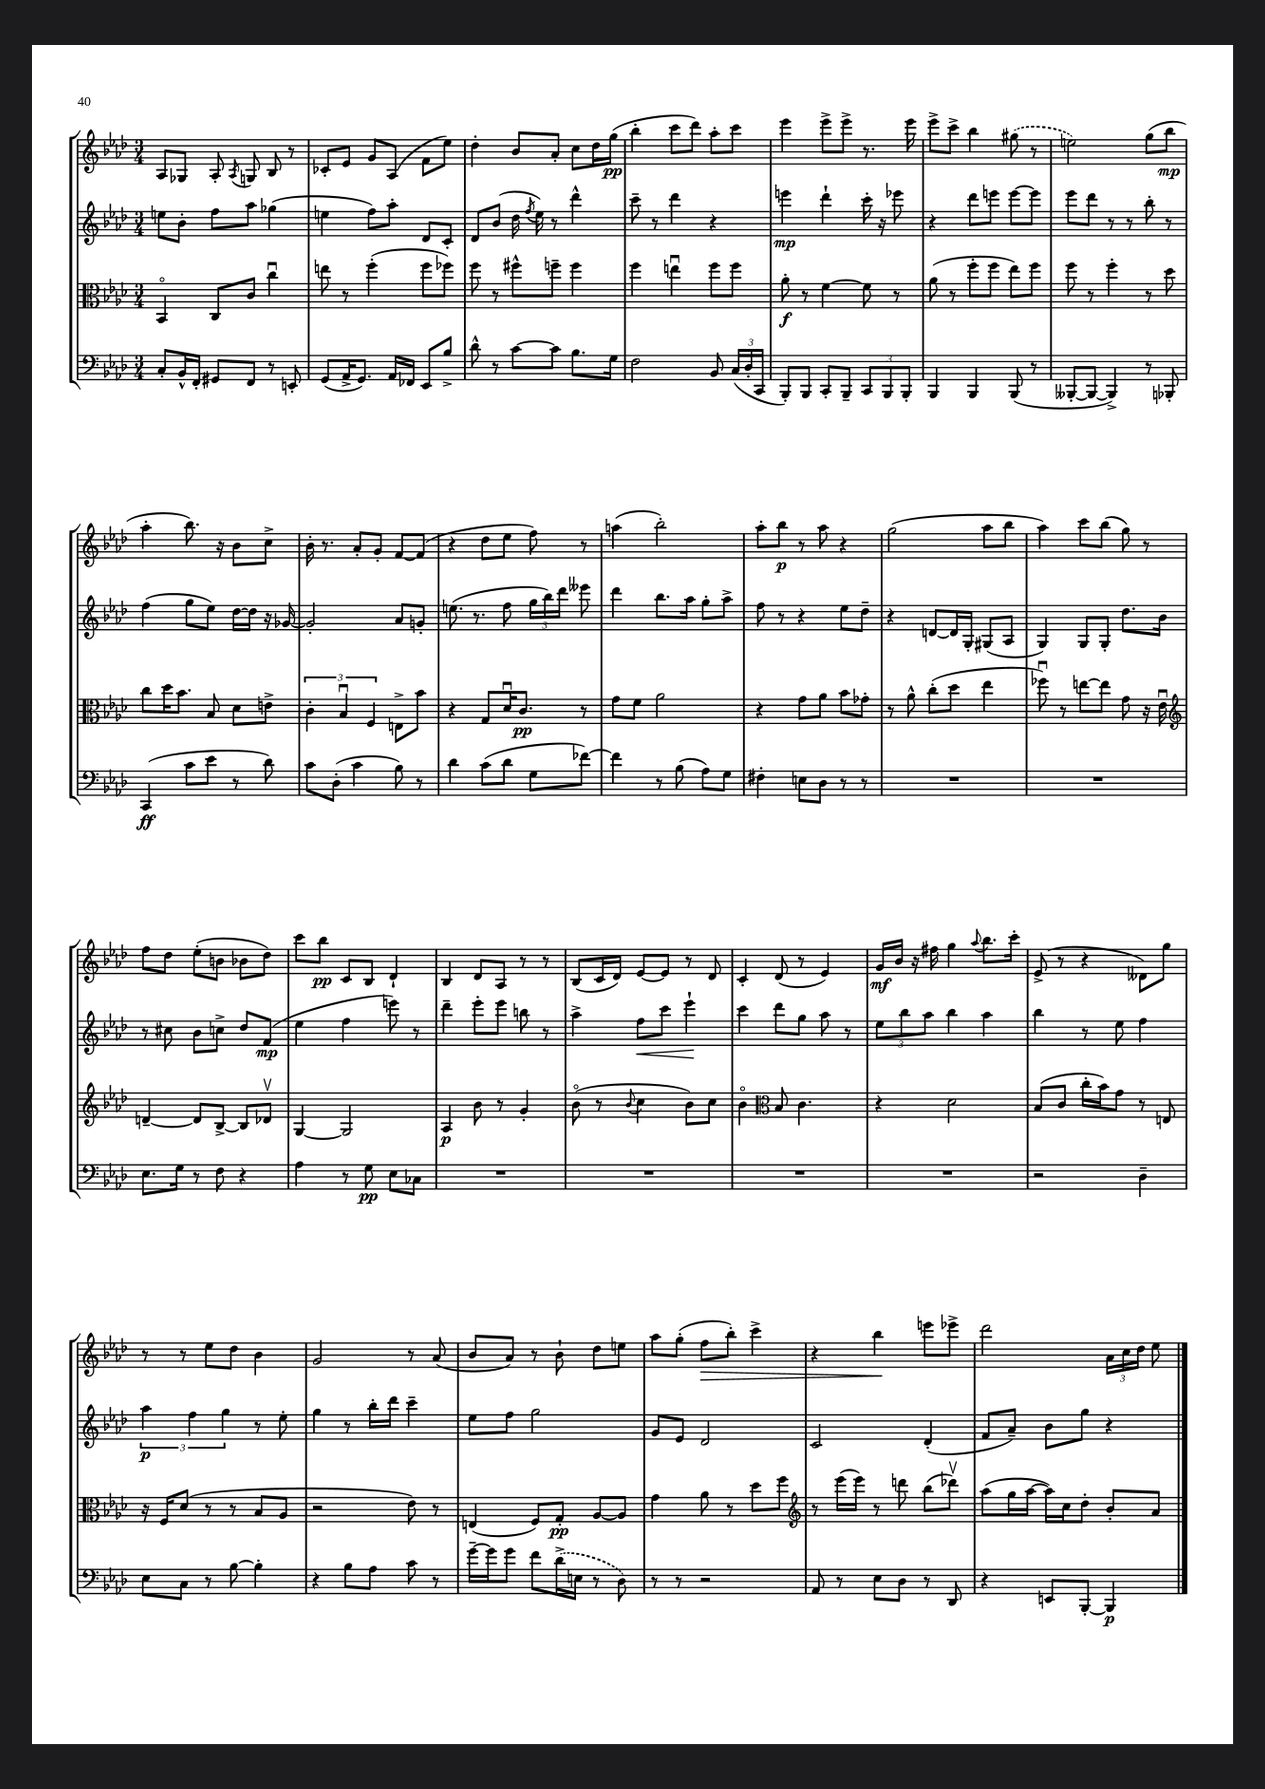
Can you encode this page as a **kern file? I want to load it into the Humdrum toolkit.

**kern	**kern	**kern	**kern
*staff4	*staff3	*staff2	*staff1
*clefF4	*clefC3	*clefG2	*clefG2
*k[b-e-a-d-]	*k[b-e-a-d-]	*k[b-e-a-d-]	*k[b-e-a-d-]
*M3/4	*M3/4	*M3/4	*M3/4
8C'	4BB-o	8ee	8A-
16BB-^^	.	8b-'	8G-
16FF'	.	.	.
8GG#	8C	8ff	8A-'
.	.	.	8qA-
8FF	8c	8aa-	8G
8r	4ccu	(4gg-	8B-
8EE'	.	.	8r
=	=	=	=
(8GG	8ee	4ee	8c-'
16AA-^	8r	.	8e-
8.GG)	.	.	.
.	(4ff'	8ff)	8g
16AA-	.	8aa-'	(8A-
16FF-	.	.	.
8EE-	8ff	8d-	8f
8B-^	8ff-)	8c'	8ee-)
=	=	=	=
8d-^^	8ff	8d-	4dd-'
8r	8r	(8b-	.
[8c	8ff#^^	16dd-	8b-
.	.	8qff	.
.	.	16ee-)	.
8c]	8ff~	8r	8a-'
8.B-	4ff	4ddd-^^	8cc
.	.	.	16dd-
16G	.	.	(16gg
=	=	=	=
2F	4ff	8ccc~	4bb-'
.	.	8r	.
.	4eeu	4ddd-	8ccc
.	.	.	8ddd-)
8BB-	8ff	4r	8aa-'
(24C	8ff	.	8ccc
24D-'	.	.	.
24CC	.	.	.
=	=	=	=
8BBB-')	8a-'	4eee	4eee-
8BBB-	8r	.	.
8CC'	[4f	4ddd-`	8eee-^
8BBB-~	.	.	8eee-^
12CC	8f]	16ccc'	8.r
.	.	16r	.
12BBB-	.	.	.
.	8r	8eee-	.
12BBB-'	.	.	.
.	.	.	16eee-
=	=	=	=
4BBB-	(8a-	4r	8eee-^
.	8r	.	8ccc^
4BBB-	8ff'	8ddd-	4bb-
.	8ff	8eee	.
(8BBB-	8ee-)	[8eee	(8gg#
8r	8ff	8eee]	8r
=	=	=	=
[8BBB--'	8ff	8eee-	2ee)
8BBB--_	8r	8ddd-	.
4BBB--^])	4ff'	8r	.
.	.	8r	.
8r	8r	8bb-'	(8gg
8BBB-'	8dd-	8r	8bb-
=	=	=	=
(4CC	8cc	(4ff	4aa-'
.	16dd-	.	.
.	8.b-	.	.
8c	.	8gg	8.bb-)
8e-	8B-	8ee-)	.
.	.	.	16r
8r	8d-	[16dd-	8b-
.	.	16dd-]	.
8d-)	8e^	16r	8cc^
.	.	[16g-	.
=	=	=	=
8c	6c'	2g-']	16b-'
.	.	.	8.r
(8D-'	.	.	.
.	6B-u	.	.
4c	.	.	8a-'
.	6F	.	.
.	.	.	8g'
8B-)	8E^	8a-	[8f
8r	8b-	8g'	(8f]
=	=	=	=
4d-	4r	(8.ee	4r
.	.	8.r	.
(8c	8G	.	8dd-
8d-	16d-u	8ff	8ee-
.	8.c	.	.
8G	.	24gg	8ff)
.	.	24bb-)	.
.	.	24ddd-	.
[8f-)	8r	8eee--	8r
=	=	=	=
4f-]	8g	4ddd-	(4aa
.	8f	.	.
8r	2a-	8.bb-	2bb-')
(8B-	.	.	.
.	.	16aa-	.
8A-)	.	8gg'	.
8G	.	8aa-^	.
=	=	=	=
4F#'	4r	8ff	8aa-'
.	.	8r	8bb-
8E	8g	4r	8r
8D-	8a-	.	8aa-
8r	8b-	8ee-	4r
8r	8g-'	8dd-~	.
=	=	=	=
2.r	8r	4r	(2gg
.	8a-^^	.	.
.	(8cc'	[8d	.
.	8dd-	16d]	.
.	.	16G'	.
.	4ee-	(8G#	8aa-
.	.	8A-	8bb-
=	=	=	=
2.r	8ff-u)	4G)	4aa-)
.	8r	.	.
.	[8ee	8G	8ccc
.	8ee]	8G'	(8bb-
.	8g	8.dd-	8gg)
.	16r	.	8r
.	16e-u	16b-	.
=	=	=	=
*	*clefG2	*	*
8.E-	[4d~	8r	8ff
.	.	8cc#	8dd-
16G	.	.	.
8r	8d]	8b-	(8ee-'
8F	[8B-^	8cc^	8b
4r	8B-]	8dd-	8b-
.	8d-v	(8f	8dd-)
=	=	=	=
4A-	[4G	4ee-	8ccc
.	.	.	8bb-
8r	2G]	4ff	8c
8G	.	.	8B-
8E-	.	8eee)	4d-`
8C-	.	8r	.
=	=	=	=
2.r	4A-	4ddd-~	4B-
.	8b-	8eee-'	8d-
.	8r	8eee-	8A-
.	4g'	8bb	8r
.	.	8r	8r
=	=	=	=
2.r	(8b-o	4aa-^	(8B-
.	8r	.	16c
.	.	.	16d-)
.	8qqb-	.	.
.	4cc	8ff	[8e-
.	.	8ccc	8e-]
.	8b-)	4eee-`	8r
.	8cc	.	8d-
=	=	=	=
2.r	4b-o	4ccc	4c'
*	*clefC3	*	*
.	8B-	8ddd-	(8d-
.	4.c	8gg	8r
.	.	8aa-	4e-)
.	.	8r	.
=	=	=	=
2.r	4r	12ee-	16g
.	.	.	16b-
.	.	12bb-	.
.	.	.	16r
.	.	12aa-	.
.	.	.	16ff#
.	2d-	4bb-	4gg
.	.	.	8qqaa-
.	.	4aa-	8.bb-
.	.	.	16ccc'
=	=	=	=
2r	(8B-	4bb-	(8e-^
.	8c	.	8r
.	16cc'	8r	4r
.	16b-)	.	.
.	8g	8ee-	.
4D-~	8r	4ff	8d--)
.	8E	.	8gg
=	=	=	=
8E-	16r	6aa-	8r
.	16F	.	.
8C	(8d-	.	8r
.	.	6ff	.
8r	8r	.	8ee-
.	.	6gg	.
[8B-	8r	.	8dd-
4B-']	8B-	8r	4b-
.	8A-	8ee-'	.
=	=	=	=
4r	2r	4gg	2g
8B-	.	8r	.
8A-	.	16bb-'	.
.	.	16ddd-	.
8c	8e-)	4ccc~	8r
8r	8r	.	(8a-
=	=	=	=
[16g~	(4E	8ee-	8b-
16g]	.	.	.
8g	.	8ff	8a-)
8f	8F)	2gg	8r
(16d-^	8G'	.	8b-`
16E	.	.	.
8r	[8A-	.	8dd-
8D-)	8A-]	.	8ee
=	=	=	=
8r	4g	8g	8aa-
8r	.	8e-	(8gg'
2r	8a-	2d-	8ff
.	8r	.	8bb-')
.	8dd-	.	4ccc^
.	8ff	.	.
=	=	=	=
*	*clefG2	*	*
8AA-	8r	2c	4r
8r	(16eee-	.	.
.	16eee-)	.	.
8E-	8r	.	4bb-
8D-	8ddd	.	.
8r	(8bb-	(4d-'	8eee
8DD-	8ddd-v)	.	8eee-^
=	=	=	=
4r	(8aa-	8f	2ddd-
.	16gg	8a-~)	.
.	[16aa-	.	.
8EE	16aa-])	8b-	.
.	16cc	.	.
[8BBB-'	8dd-'	8gg	.
4BBB-]	8b-'	4r	24a-
.	.	.	24cc
.	.	.	24dd-
.	8a-	.	8ee-
==	==	==	==
*-	*-	*-	*-
